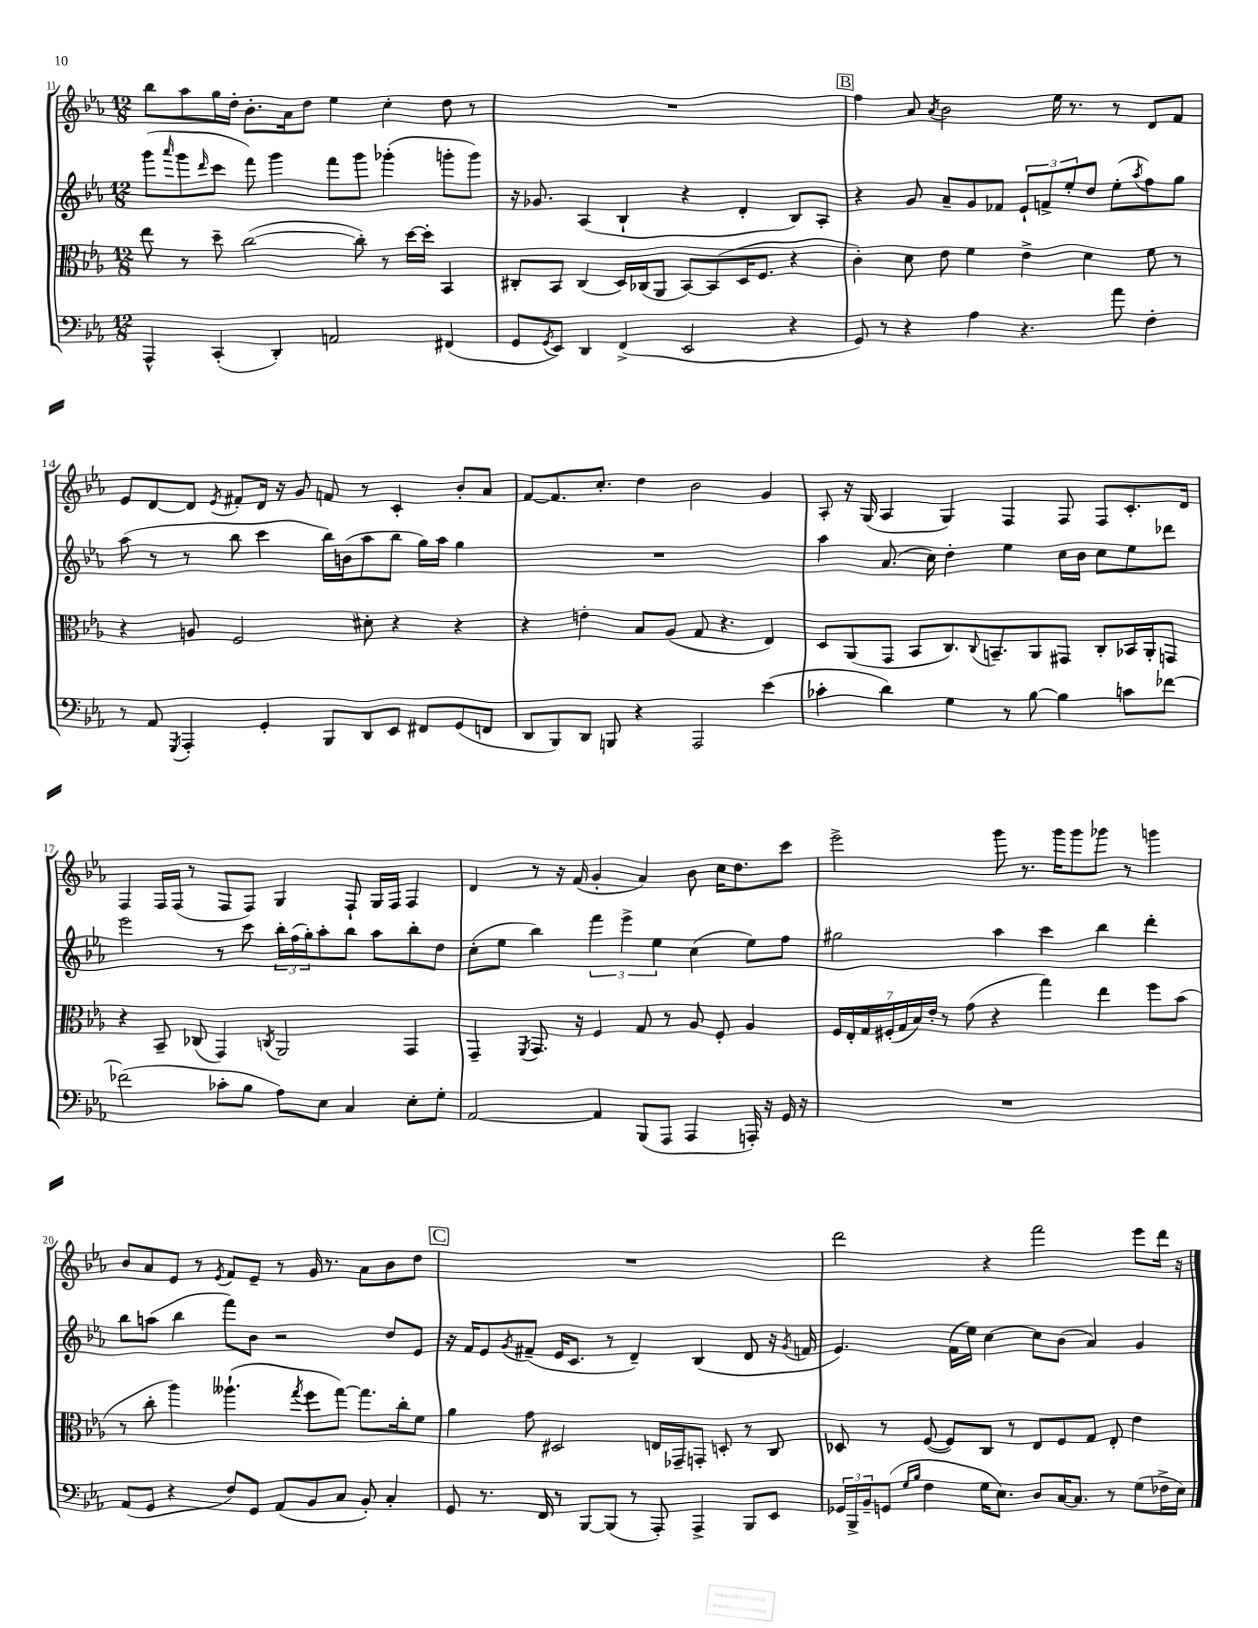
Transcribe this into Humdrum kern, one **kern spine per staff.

**kern	**kern	**kern	**kern
*part4	*part3	*part2	*part1
*staff4	*staff3	*staff2	*staff1
*clefF4	*clefC3	*clefG2	*clefG2
*k[b-e-a-]	*k[b-e-a-]	*k[b-e-a-]	*k[b-e-a-]
*M12/8	*M12/8	*M12/8	*M12/8
=11	=11	=11	=11
4AAA-^^/	8ee-\	(8ggg\L	8bb-\L
.	.	16qqaaa-/	.
.	8r	8ggg\	8aa-\
.	.	16qqddd/	.
(4CC'/	8dd~\	8ccc\J	16gg\L
.	.	.	16dd'\JJ
.	([2cc\	8fff\)	8.b-'\L
4DD'/)	.	4ggg\	.
.	.	.	16a-\k
.	.	.	8dd\J
2AAn/	.	8fff\L	4ee-\
.	8cc'\])	8ggg\J	.
.	8r	(4ggg-X'\	4cc'\
.	[16dd\LL	.	.
.	16dd'\JJ]	.	.
(4FF#X/	4BB-/	8gggn'\L	8dd\
.	.	8ggg\J)	8r
=12	=12	=12	=12
8GG/L	8C#X'/L	16r	1.r
.	.	8.g-X/	.
8qGG/	.	.	.
8EE-/J)	8BB-/J	.	.
4DD/	(4C#/	(4A-/	.
(4FF^/	16D/LL)	4B-`/	.
.	(16C-X/J	.	.
.	8AA-/J	.	.
2EE-/	[8BB-/L)	4r	.
.	(8BB-/]	.	.
.	16D/K	4d'/	.
.	8.F/J	.	.
4r	4r	8B-/L)	.
.	.	8A-'/J	.
!!LO:REH:place=s1:t=B
=13	=13	=13	=13
8GG/)	4c'\)	4r	4ff\
8r	.	.	.
4r	8d\	8g/	8a-/
.	.	.	8qa-/
.	8e-\	8a-~/L	2b-\
4A-\	4f\	8g/	.
.	.	8f-X/J	.
4.r	4e-^\	12e-`/L	.
.	.	12fn^/	.
.	.	.	16ee-\
.	.	12ee-'/	.
.	.	.	8.r
.	4d\	8dd/J	.
8a-\	.	(8ee-'\L	8r
.	.	8qaa-/	.
4F'\	8f\	8ff\)	8d/L
.	8r	8gg\J	8f/J
!!LO:LB:g=z
=14	=14	=14	=14
8r	4r	(8aa-\	8e-/L
8AA-/	.	8r	[8d/
8qGGG/	.	.	.
4AAA-'/	8An/	8r	8d/J]
.	.	.	8qe-/
.	2F/	8bb-\	8f#X'/L
4GG'/	.	4ccc\	16d/Jk
.	.	.	16r
.	.	.	8g/
8BBB-/L	.	16bb-\LL)	8fn/
.	.	(16bn\J	.
8DD/	8d#X'\	8aa-\	8r
8EE-/J	4r	8bb-\J	4c'/
8FF#X/L	.	16gg\LL)	.
.	.	16aa-\JJ	.
(8GG/	4r	4gg\	8b-'/L
8FFn/J	.	.	8a-/J
=15	=15	=15	=15
8DD/L	4r	1.r	[8f/L
8BBB-/)	.	.	8.f/]
8DD/J	4en'\	.	.
.	.	.	8.cc'/J
8BBBn/	.	.	.
4r	8B-/L	.	4dd\
.	(8A-/J	.	.
2AAA-/	8G/	.	2b-\
.	4.r	.	.
(4e-\	4E-/)	.	4g/
=16	=16	=16	=16
4c-X'\	8D/L	4aa-\	8A-'/
.	(8AA-/	.	16r
.	.	.	(16G/
4d\)	8GG/J	(8.a-/	4A-/
.	8BB-/L	.	.
.	.	16cc\)	.
4G\	8.C/)	4dd'\	4G/)
.	8qqC/	.	.
.	8.BBn~/	.	.
8r	.	4ee-\	4F/
[8B-\	8AA-/	.	.
4B-\]	8GG#X/J	16cc\LL	8F/
.	.	16b-\JJ	.
.	8C'/L	8cc\L	8F/L
8cn\L	16BB-X/L	8ee-\	8.c'/
.	16AA-'/J	.	.
[8f-X\J	8GGn/J	8ddd-X\J	.
.	.	.	16d/Jk
!!LO:LB:g=z
=17	=17	=17	=17
(2f-X\]	4r	2eee-\	4F/
.	8BB-~/	.	16F/LL
.	.	.	(16F/JJ
.	(8C-X/	.	8r
8c-X'\L	4GG/)	8r	8F/L
8B-\J	.	8ccc\	8F/J)
.	8qCn/	.	.
8A-\L)	2AA-/	24bb-'\LL	4G/
.	.	(24ff\	.
.	.	24gg'\J)	.
8E-\J	.	8aa-'\	.
4C/	.	8bb-\J	8F`/
.	.	8aa-\L	16G/LL
.	.	.	16F/JJ
8E-'\L	4GG/	8bb-'\	4F/
8G'\J	.	8dd\J	.
=18	=18	=18	=18
[2AA-/	4GG~/	(8cc'\L	4d/
.	.	8ee-\J	.
.	8qFF/	.	.
.	8.GG/	4bb-\)	8r
.	.	.	16r
.	16r	.	(16f/
4AA-/]	4F/	6fff\	4g'/
.	.	6eee-^\	.
(8BBB-/L	8G/	.	4a-/)
.	.	6ee-\	.
8AAA-/J	8r	.	.
4AAA-/	8A-/	(4cc\	8b-\
.	8F'/	.	16cc\KL
.	.	.	8.dd\
16AAAn'/)	4A-/	8ee-\L)	.
16r	.	.	.
16GG/	.	8ff\J	8ccc\J
16r	.	.	.
=19	=19	=19	=19
1.r	28F/LL	2gg#X\	2eee-^\
.	28E-'/	.	.
.	28G/	.	.
.	(28F#X'/	.	.
.	28G/	.	.
.	28B-/)	.	.
.	28e-'/JJ	.	.
.	8r	.	.
.	(8g\	.	.
.	4r	4aa-\	8ggg\
.	.	.	8.r
.	4gg\)	4ccc\	.
.	.	.	16ggg\KL
.	.	.	8ggg\
.	4ee-\	4bb-\	8ggg-X\J
.	.	.	8r
.	8ff\L	4ddd'\	4gggn\
.	(8b-\J	.	.
!!LO:LB:g=z
=20	=20	=20	=20
(8AA-/L	8r	8bb-\L	8b-/L
8GG/J	8cc'\	(8aan\J	8a-/
4r	4aa-\)	4bb-\	8e-/J
.	.	.	8r
.	.	.	8qe-/
8F/L)	(4.aa--X`\	8fff\L)	8f/L
8GG/J	.	8b-\J	8e-~/J
(8AA-/L	.	2r	8r
.	8qgg/	.	.
8BB-/	8ff\L	.	16g/
.	.	.	8.r
8C/J	[8gg\J)	.	.
8BB-'/)	8.gg\L]	.	8a-\L
4C'/	.	8dd/L	8b-\
.	16cc'\k	.	.
.	8f\J	8e-/J	8dd\J
!!LO:REH:place=s1:t=C
=21	=21	=21	=21
8GG/	4a-\	16r	1.r
.	.	16f/KL	.
8.r	.	8e-/	.
.	.	8qg/	.
.	8g\	(8f#X~/J	.
16FF/	.	.	.
8r	2D#X/	16e-/KL	.
.	.	8.c/J	.
[8BBB-/L	.	.	.
(8BBB-/J]	.	8r	.
8r	.	4d~/)	.
8AAA-'/)	16En/LL	.	.
.	16GG-X~/J	.	.
4AAA-^/	8GGn'/J	(4B-/	.
.	8Dn'/	.	.
8BBB-/L	8r	8d/	.
8EE-/J	8C/	16r	.
.	.	8qg/	.
.	.	16fn/	.
=22	=22	=22	=22
24GG-X/LL	8D-X/	4.e-/)	2ddd\
24BBB-^/	.	.	.
24BB-~/J	.	.	.
(8GGn/J	8r	.	.
16qqG/LL	.	.	.
16qqB-/JJ	.	.	.
4F\	([8F/	.	.
.	8F/L])	(16f\LL	.
.	.	16ee-\JJ)	.
16G\KL	8C/J	[4cc\	4r
8.E-\J)	.	.	.
.	8r	.	.
8D/L	8E-/L	8cc\L]	2fff\
[16C/K	8F/	(8b-\J	.
8.C/J]	.	.	.
.	8G/J	4a-/)	.
8r	8E-'/	.	.
(8G\L	4e-\	4g/	8eee-\L
16F-X^\L	.	.	16ddd\Jk
16E-\JJ)	.	.	16r
==	==	==	==
*-	*-	*-	*-
